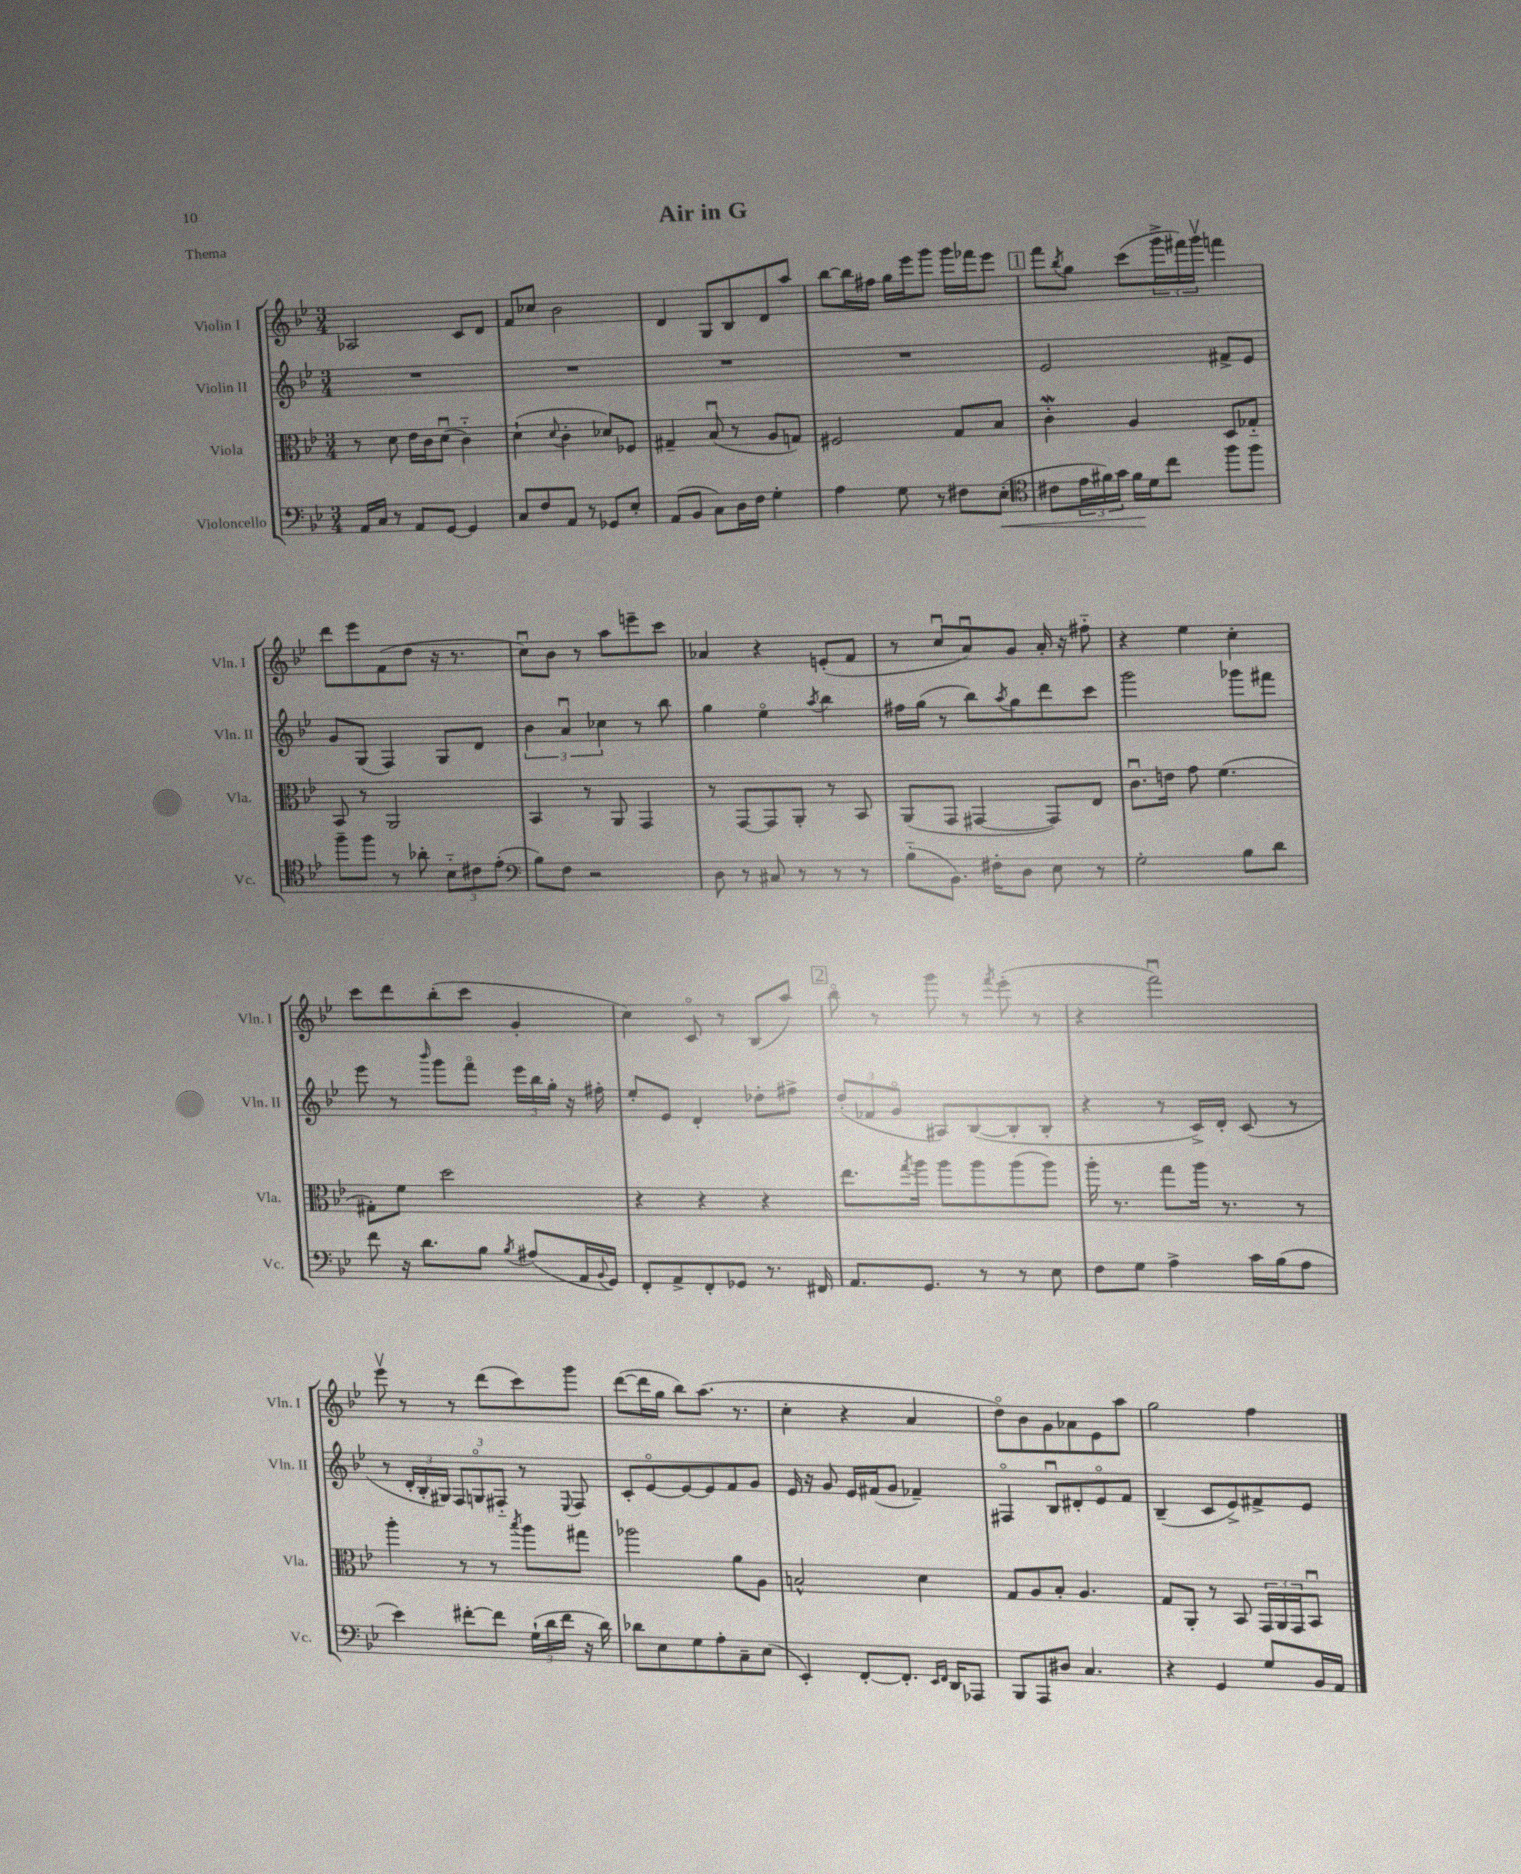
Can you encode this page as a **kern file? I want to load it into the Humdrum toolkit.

**kern	**dynam	**kern	**kern	**kern
*part4	*part4	*part3	*part2	*part1
*staff4	*staff4	*staff3	*staff2	*staff1
*I"Violoncello	*	*I"Viola	*I"Violin II	*I"Violin I
*I'Vc.	*	*I'Vla.	*I'Vln. II	*I'Vln. I
*clefF4	*	*clefC3	*clefG2	*clefG2
*k[b-e-]	*	*k[b-e-]	*k[b-e-]	*k[b-e-]
*M3/4	*	*M3/4	*M3/4	*M3/4
=1	=1	=1	=1	=1
16AA/LL	.	8r	2.r	2A-X/
16C/JJ	.	.	.	.
8r	.	8d\	.	.
8AA/L	.	16e-\LL	.	.
.	.	16c\J	.	.
[8GG/J	.	(8du\J	.	.
4GG/]	.	4c\)	.	8c/L
.	.	.	.	8d/J
=2	=2	=2	=2	=2
8C/L	.	(4d`\	2.r	8f/L
8F/	.	.	.	8cc-X/J
.	.	8qqd/	.	.
8AA/J	.	4c'\	.	2b-\
8r	.	.	.	.
8GG-X/L	.	8d-X/L)	.	.
8E-'/J	.	8F-X/J	.	.
=3	=3	=3	=3	=3
(8AA/L	.	4G#X~/	2.r	4d/
8BB-/J	.	.	.	.
8C\L)	.	(8B-u/	.	8G/L
16D\L	.	8r	.	8B-/
16F\JJ	.	.	.	.
4G'\	.	8A/L	.	8d/
.	.	8Gn/J)	.	8aa/J
=4	=4	=4	=4	=4
4A\	.	2F#X/	2.r	[8bb-\L
.	.	.	.	16bb-\L]
.	.	.	.	16ff#X\JJ
8G\	.	.	.	16gg\LL
.	.	.	.	16eee-\J
8r	.	.	.	8ggg\J
8F#X\L	.	8G/L	.	16ggg\LL
.	.	.	.	16fff-X\J
!	!LO:HP:b	!	!	!
(8E-'\J	<	8B-/J	.	8eee-\J
!!LO:REH:place=s1:t=1
=5	=5	=5	=5	=5
*clefC4	*	*	*	*
8c#X\L	.	4cW'\	2e-/	8fff\L
.	.	.	.	8qbb-/
24e-\L	.	.	.	8gg\J
24f#X\)	.	.	.	.
24g\JJ	.	.	.	.
16f#\LL	.	4A/	.	(8ccc\L
16d\J	[	.	.	.
8cc\J	.	.	.	24ggg^\L
.	.	.	.	24fff#X\)
.	.	.	.	24gggv\JJ
8ff\L	.	8D/L	8f#X^/L	4fffn\
8ff\J	.	8G-X/J	8e-/J	.
!!LO:LB:g=z
=6	=6	=6	=6	=6
8ff~\L	.	8BB-/	8g/L	8ddd\L
8ff\J	.	8r	(8G/J	8eee-\
8r	.	2AA/	4F/)	(8f\
8a-X'\	.	.	.	8dd\J
12B-\L	.	.	8G/L	16r
.	.	.	.	8.r
12c#X\	.	.	.	.
.	.	.	8d/J	.
(12e-'\J	.	.	.	.
=7	=7	=7	=7	=7
*clefF4	*	*	*	*
8B-\L)	.	4BB-/	6b-\	8ccu\L)
8F\J	.	.	.	8b-\J
.	.	.	6au/	.
2r	.	8r	.	8r
.	.	.	6cc-X\	.
.	.	8AA/	.	8aa\L
.	.	4GG/	8r	8eeen~\
.	.	.	8bb-\	8ccc\J
=8	=8	=8	=8	=8
8D\	.	8r	4gg\	4a-X/
8r	.	[8GG/L	.	.
8C#X/	.	8GG/]	4ee-\	4r
8r	.	8AA'/J	.	.
.	.	.	8qaa/	.
8r	.	8r	4bb-\	(8en'/L
8r	.	8BB-/	.	8f/J
=9	=9	=9	=9	=9
(8B-\L	.	(8AA/L	16ff#X\LL	8r
.	.	.	(16gg\JJ	.
8.BB-\J)	.	8GG/J	8r	8ccu/L
.	.	[4GG#X/	8bb-\L)	8au/)
16F#X'\KL	.	.	.	.
.	.	.	8qaa/	.
8D\J	.	.	8gg\	8g/J
8E-\	.	8GG#/L])	8ddd\	16a'/
.	.	.	.	16r
8r	.	8E-/J	8ccc\J	8ff#X\
=10	=10	=10	=10	=10
2G'\	.	8.cu\L	2ggg\	4r
.	.	16en\Jk	.	.
.	.	8g\	.	4ee-\
.	.	(4.f\	.	.
8B-\L	.	.	8ggg-X\L	4cc'\
8d\J	.	.	8fff#X\J	.
!!LO:LB:g=z
=11	=11	=11	=11	=11
8f\	.	8G#X'\L)	8eee-\	8ccc\L
16r	.	8f\J	8r	8ddd\
8.d\L	.	.	.	.
.	.	.	16qqbbb-/	.
.	.	2dd\	8ggg\L	(8bb-'\
8B-\J	.	.	8fff\J	8ccc\J
8qB-/	.	.	.	.
(8A#X/L	.	.	24eee-\LL	4g'/
.	.	.	24bb-\	.
.	.	.	24gg'\JJ	.
16AA/L	.	.	16r	.
8qqBB-/	.	.	.	.
16GG/JJ)	.	.	16ff#X'\	.
=12	=12	=12	=12	=12
8FF'/L	.	4r	8ee-'/L	4cc\)
8AA^/	.	.	8e-/J	.
8FF'/	.	4r	4d'/	8c/
8GG-X/J	.	.	.	8r
8.r	.	4r	8dd-X'\L	(8B-/L
.	.	.	8ff#X^\J	8aa/J)
16FF#X/	.	.	.	.
!!LO:REH:place=s1:t=2
=13	=13	=13	=13	=13
8.AA/L	.	8.ee-\L	(12dd'/L	8bb-\
.	.	.	12f-X/	.
.	.	.	.	8r
.	.	.	12g/J	.
.	.	8qgg/	.	.
8.GG/J	.	16aa\Jk	.	.
.	.	8aa\L	8A#X/L)	8ggg\
8r	.	8aa\	([8B-/	8r
.	.	.	.	8qfff/
8r	.	(8aa\	8B-'/]	(8eee-'\
8E-\	.	8aa\J)	8B-'/J	8r
=14	=14	=14	=14	=14
8F\L	.	16aa'\	4r	4r
.	.	8.r	.	.
8G\J	.	.	.	.
4A^\	.	8gg\L	8r	2fffu\)
.	.	16aa\Jk	16c^/LL)	.
.	.	8.r	16d'/JJ	.
16c\LL	.	.	(8c/	.
(16B-\J	.	.	.	.
8A\J	.	8r	8r	.
!!LO:LB:g=z
=15	=15	=15	=15	=15
4e-\)	.	4aa'\	8r	8eee-v\
.	.	.	24d'/LL	8r
.	.	.	24B-'/	.
.	.	.	24G#X/JJ)	.
[8f#X'\L	.	8r	12F/L	8r
.	.	.	12Gn/	.
8f#\J]	.	8r	.	(8ddd\L
.	.	.	12F#X/J	.
.	.	8qbb-/	.	.
(24G`\LL	.	8aa\L	8r	8ccc\)
24d\	.	.	.	.
24f#\JJ	.	.	.	.
.	.	.	8qqE-/	.
16r	.	8gg#X\J	8F#/	8ggg\J
16d\)	.	.	.	.
=16	=16	=16	=16	=16
8d-X\L	.	2aa-X\	8c'/L	([8ddd\L
8E-\	.	.	[8e-/	16ddd\L]
.	.	.	.	16gg\JJ
8G\	.	.	8e-/_	8bb-\L)
8A'\	.	.	8e-/]	(8.aa\J
8C~\	.	8a\L	8f/	.
.	.	.	.	8.r
(8E-\J	.	8A\J	8g/J	.
=17	=17	=17	=17	=17
4EE-'/)	.	2Bn^^/	16e-/	4cc'\
.	.	.	16r	.
.	.	.	8g/	.
[8FF'/L	.	.	16e-/LL	4r
.	.	.	(16f#X/J	.
8.FF'/J]	.	.	8g/J	.
.	.	4d\	4f-X~/)	4a/
16qqEE-/LL	.	.	.	.
16qqFF/JJ	.	.	.	.
16DD/KL	.	.	.	.
8AAA-X/J	.	.	.	.
=18	=18	=18	=18	=18
8BBB-/L	.	8G/L	4F#X/	8dd\L)
8AAA/	.	8A/	.	8b-\
8D#X/J	.	8B-'/J	8B-u/L	8g\
4.C/	.	4.A/	8d#X'/	8a-X\
.	.	.	8e-/	8e-\
.	.	.	8f/J	8aa\J
=19	=19	=19	=19	=19
4r	.	8G/L	(4B-~/	2gg\
.	.	8AA'/J	.	.
4GG/	.	8r	8c/L	.
.	.	8BB-/	8e-^/)	.
8G/L	.	24GG/LL	8f#X^/	4ff\
.	.	24AA/	.	.
.	.	24GG/J	.	.
16BB-/L	.	8BB-u/J	8e-/J	.
16AA/JJ	.	.	.	.
==	==	==	==	==
*-	*-	*-	*-	*-
